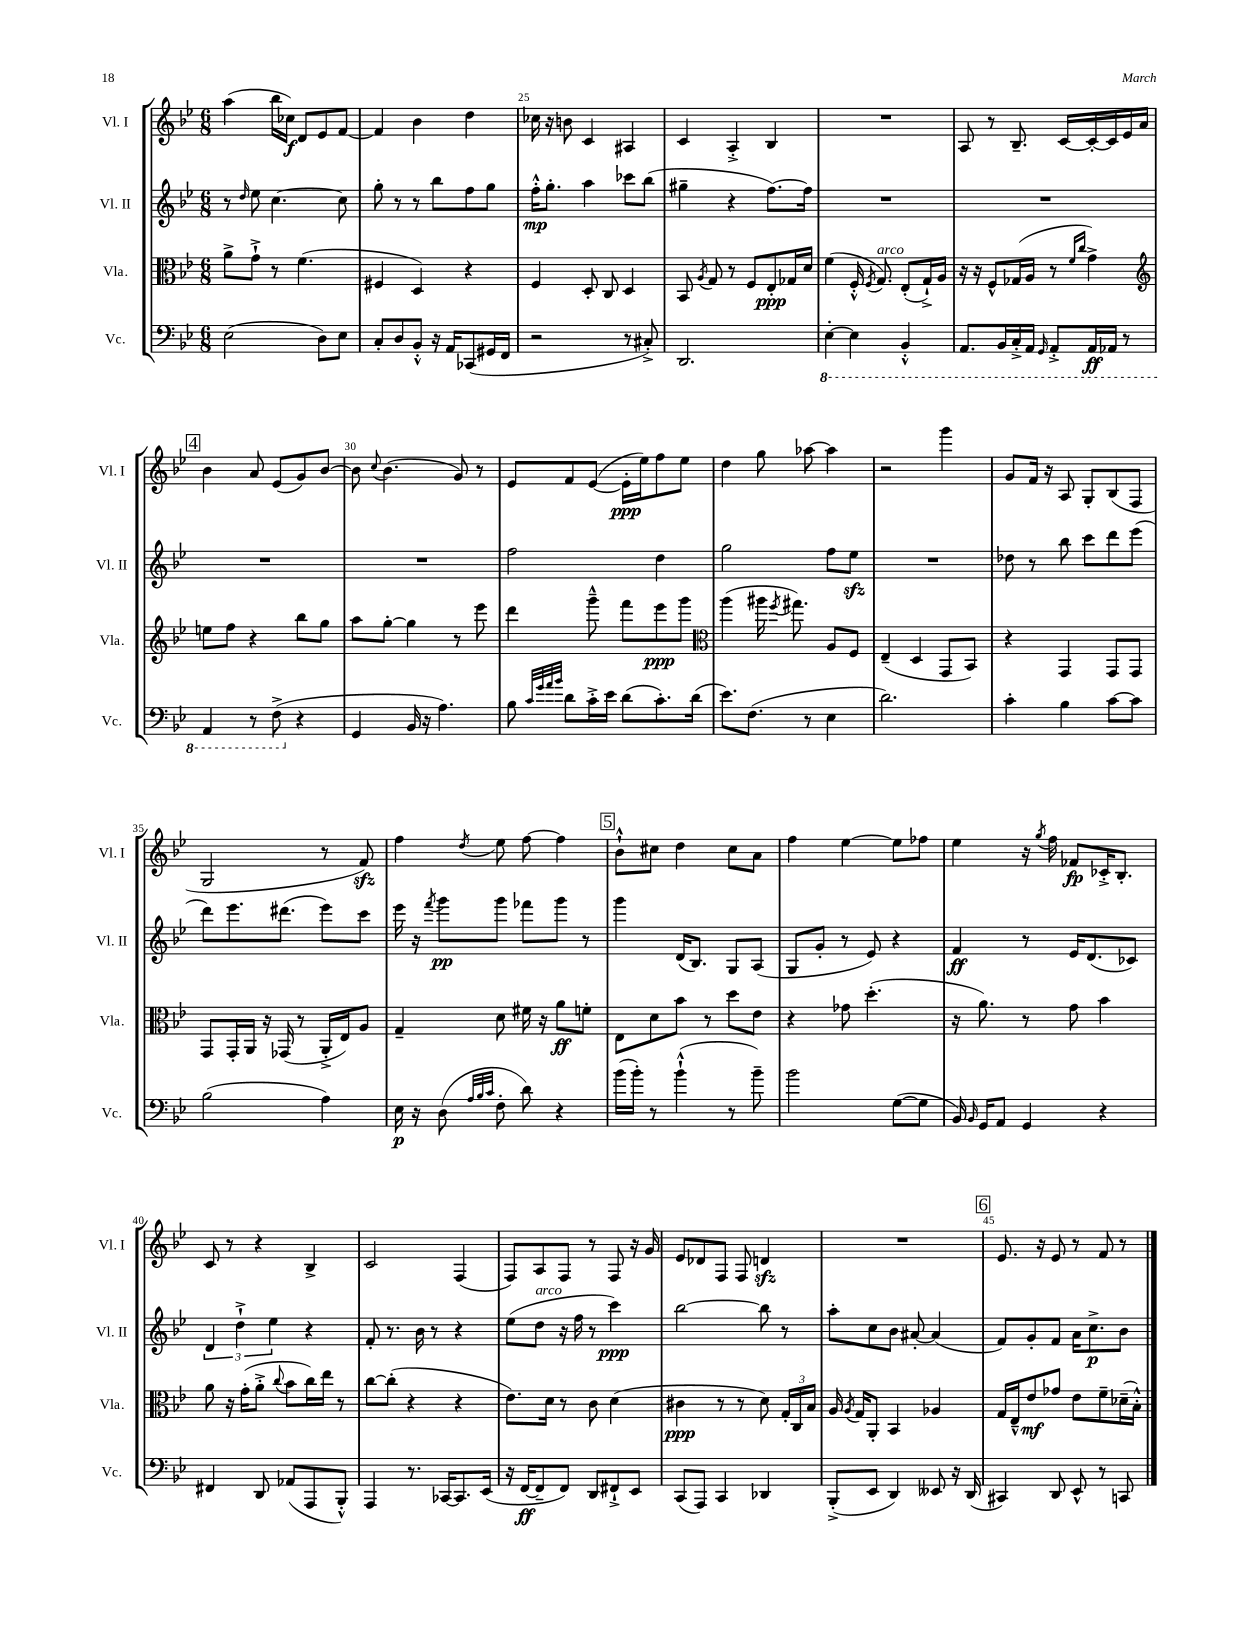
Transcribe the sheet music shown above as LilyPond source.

<<
\new StaffGroup <<
\new Staff = "s0" \with { instrumentName = "Vl. I" shortInstrumentName = "Vl. I" } {
    \clef treble \key bes \major \numericTimeSignature \time 6/8
    \autoBeamOff a''4( bes''16[ ces''16]\f) d'8[ ees'8 f'8]~ |
    f'4 bes'4 d''4 |
    ces''16 r16 b'8 c'4 ais4 |
    c'4 a4-.-> bes4 |
    R2. |
    a8 r8 bes8.-- c'16[~ c'16~-. c'16 ees'16 a'16] |
    \mark \markup { \box "4" } bes'4 a'8 ees'8[( g'8) bes'8]~ |
    bes'8 \appoggiatura { c''8 } bes'4.( g'8) r8 |
    ees'8[ f'8 ees'8]~( ees'16[-.\ppp ees''16) f''8 ees''8] |
    d''4 g''8 aes''8~ aes''4 |
    r2 g'''4 |
    g'8[ f'16] r16 a8 g8[-. bes8( f8] |
    g2 r8 f'8\sfz) |
    f''4 \acciaccatura { d''8 } ees''8 f''8~ f''4 |
    \mark \markup { \box "5" } bes'8[-!-^ cis''8] d''4 cis''8[ a'8] |
    f''4 ees''4~ ees''8[ fes''8] |
    ees''4 r16 \acciaccatura { g''8 } f''16 fes'8[\fp ces'16-.-> bes8.]-. |
    c'8 r8 r4 bes4-> |
    c'2 f4( |
    f8[) a8 f8] r8 f8 r16 g'16 |
    ees'8[ des'8 f8] f8 d'4\sfz |
    R2. |
    \mark \markup { \box "6" } ees'8. r16 ees'8 r8 f'8 r8 \bar "|." |
}
\new Staff = "s1" \with { instrumentName = "Vl. II" shortInstrumentName = "Vl. II" } {
    \clef treble \key bes \major \numericTimeSignature \time 6/8
    \autoBeamOff r8 \grace { d''16 } ees''8 c''4.~ c''8 |
    g''8-. r8 r8 bes''8[ f''8 g''8] |
    f''16[-.-^\mp g''8.]-. a''4 ces'''8[ bes''8]( |
    gis''4-- r4 f''8.[~) f''16] |
    R2. |
    R2. |
    \mark \markup { \box "4" } R2. |
    R2. |
    f''2 d''4 |
    g''2 f''8[ ees''8]\sfz |
    R2. |
    des''8 r8 bes''8 c'''8[ d'''8 ees'''8]( |
    d'''8[) ees'''8. dis'''8.]( ees'''8[) c'''8] |
    ees'''16 r16 \acciaccatura { f'''8 } g'''8[\pp g'''8] fes'''8[ g'''8] r8 |
    \mark \markup { \box "5" } g'''4 d'16[( bes8.]) g8[ a8]( |
    g8[ g'8]-. r8 ees'8) r4 |
    f'4\ff r8 ees'16[ d'8.( ces'8]) |
    \tuplet 3/2 { d'4 d''4-!-> ees''4 } r4 |
    f'8-. r8. bes'16 r8 r4 |
    ees''8[( d''8]^\markup { \italic "arco" } r16 f''16 r8 c'''4\ppp) |
    bes''2~ bes''8 r8 |
    a''8[-. c''8 bes'8] ais'8~-. ais'4( |
    \mark \markup { \box "6" } f'8[) g'8-. f'8] a'16[ c''8.->\p bes'8] \bar "|." |
}
\new Staff = "s2" \with { instrumentName = "Vla." shortInstrumentName = "Vla." } {
    \clef alto \key bes \major \numericTimeSignature \time 6/8
    \autoBeamOff a'8[-> g'8]-!-> r8 f'4.( |
    fis4 d4) r4 |
    f4 d8-. c8 d4 |
    bes,8 \acciaccatura { a8 } g8 r8 f8[ ees8-.\ppp ges16 d'16] |
    f'4( f16-.-^ \acciaccatura { f8 } g8.^\markup { \italic "arco" }) ees8[-.( g16-!->) a16] |
    r16 r16 f8[-^ ges16( a16] r8 \grace { f'16[ c''16] } g'4->) |
    \mark \markup { \box "4" } \clef treble e''8[ f''8] r4 bes''8[ g''8] |
    a''8[ g''8]~-. g''4 r8 ees'''8 |
    d'''4 g'''8---^ f'''8[ ees'''8\ppp g'''8] |
    \clef alto a''4( ais''16 \acciaccatura { f''8 } gis''8.) a8[ f8] |
    ees4--( d4 g,8[ bes,8]) |
    r4 g,4 g,8[ g,8] |
    g,8[ g,16-. a,16] r16 ges,16( r8 a,16[-.-> ees16) a8] |
    g4-- d'8 fis'16 r16 a'8[\ff f'8]-. |
    \mark \markup { \box "5" } ees8[ d'8 bes'8] r8 d''8[ ees'8] |
    r4 ges'8 d''4.-.( |
    r16 a'8.) r8 g'8 bes'4 |
    a'8 r16 g'16[-.( a'8]-.-> \appoggiatura { c''8 } bes'8[ c''16) ees''16] r8 |
    c''8[~ c''8]-.( r4 r4 |
    ees'8.[) d'16] r8 c'8 d'4( |
    cis'4\ppp r8 r8 d'8) \tuplet 3/2 { g16[-. c16 bes16] } |
    a16 \acciaccatura { a8 } g16[ a,8]-. bes,4 aes4 |
    \mark \markup { \box "6" } g16[ ees16---^ ees'8\mf ges'8] ees'8[ f'8-- des'16--( bes16]-.-^) \bar "|." |
}
\new Staff = "s3" \with { instrumentName = "Vc." shortInstrumentName = "Vc." } {
    \clef bass \key bes \major \numericTimeSignature \time 6/8
    \autoBeamOff ees2( d8[) ees8] |
    c8[-. d8 bes,8]-.-^ r16 a,16[ ces,8( gis,16 f,16] |
    r2 r8 cis8-.->) |
    d,2. |
    \ottava #-1 ees,4~-. ees,4 bes,,4-.-^ |
    a,,8.[ bes,,16 c,16-.-> a,,16] \grace { g,,16 } a,,8[-.-> a,,16\ff aes,,16] r8 |
    \mark \markup { \box "4" } a,,4 r8 f,8->( \ottava #0 r4 |
    g,4 bes,16 r16 a4.) |
    bes8 \grace { c'32[ g'32 a'32 bes'32] } d'8[ c'16-.-> ees'16] d'8[( c'8.-.) d'16]( |
    ees'8.[) f8.]( r8 ees4 |
    d'2.) |
    c'4-. bes4 c'8[~ c'8] |
    bes2( a4) |
    ees16\p r16 d8( \grace { a32[ bes32 c'32] } f8-. d'8) r4 |
    \mark \markup { \box "5" } bes'16[( bes'16]-.) r8 bes'4-!-^( r8 bes'8--) |
    bes'2 g8[~( g8] |
    bes,16) \grace { bes,16 } g,16[ a,8] g,4 r4 |
    fis,4 d,8 aes,8[( a,,8 bes,,8]-.-^) |
    a,,4 r8. ces,16[~ ces,8. ees,16]( |
    r16 f,16[~\ff f,8-- f,8]) d,8[ fis,8-!-> ees,8] |
    c,8[( a,,8]) c,4 des,4 |
    bes,,8[-.->( ees,8] d,4) eeses,8 r16 d,16( |
    \mark \markup { \box "6" } cis,4) d,8 ees,8-^ r8 c,8 \bar "|." |
}
>>
>>
\layout { \context { \Score currentBarNumber = #23 \override BarNumber.break-visibility = ##(#f #t #t) barNumberVisibility = #(every-nth-bar-number-visible 5) } }
